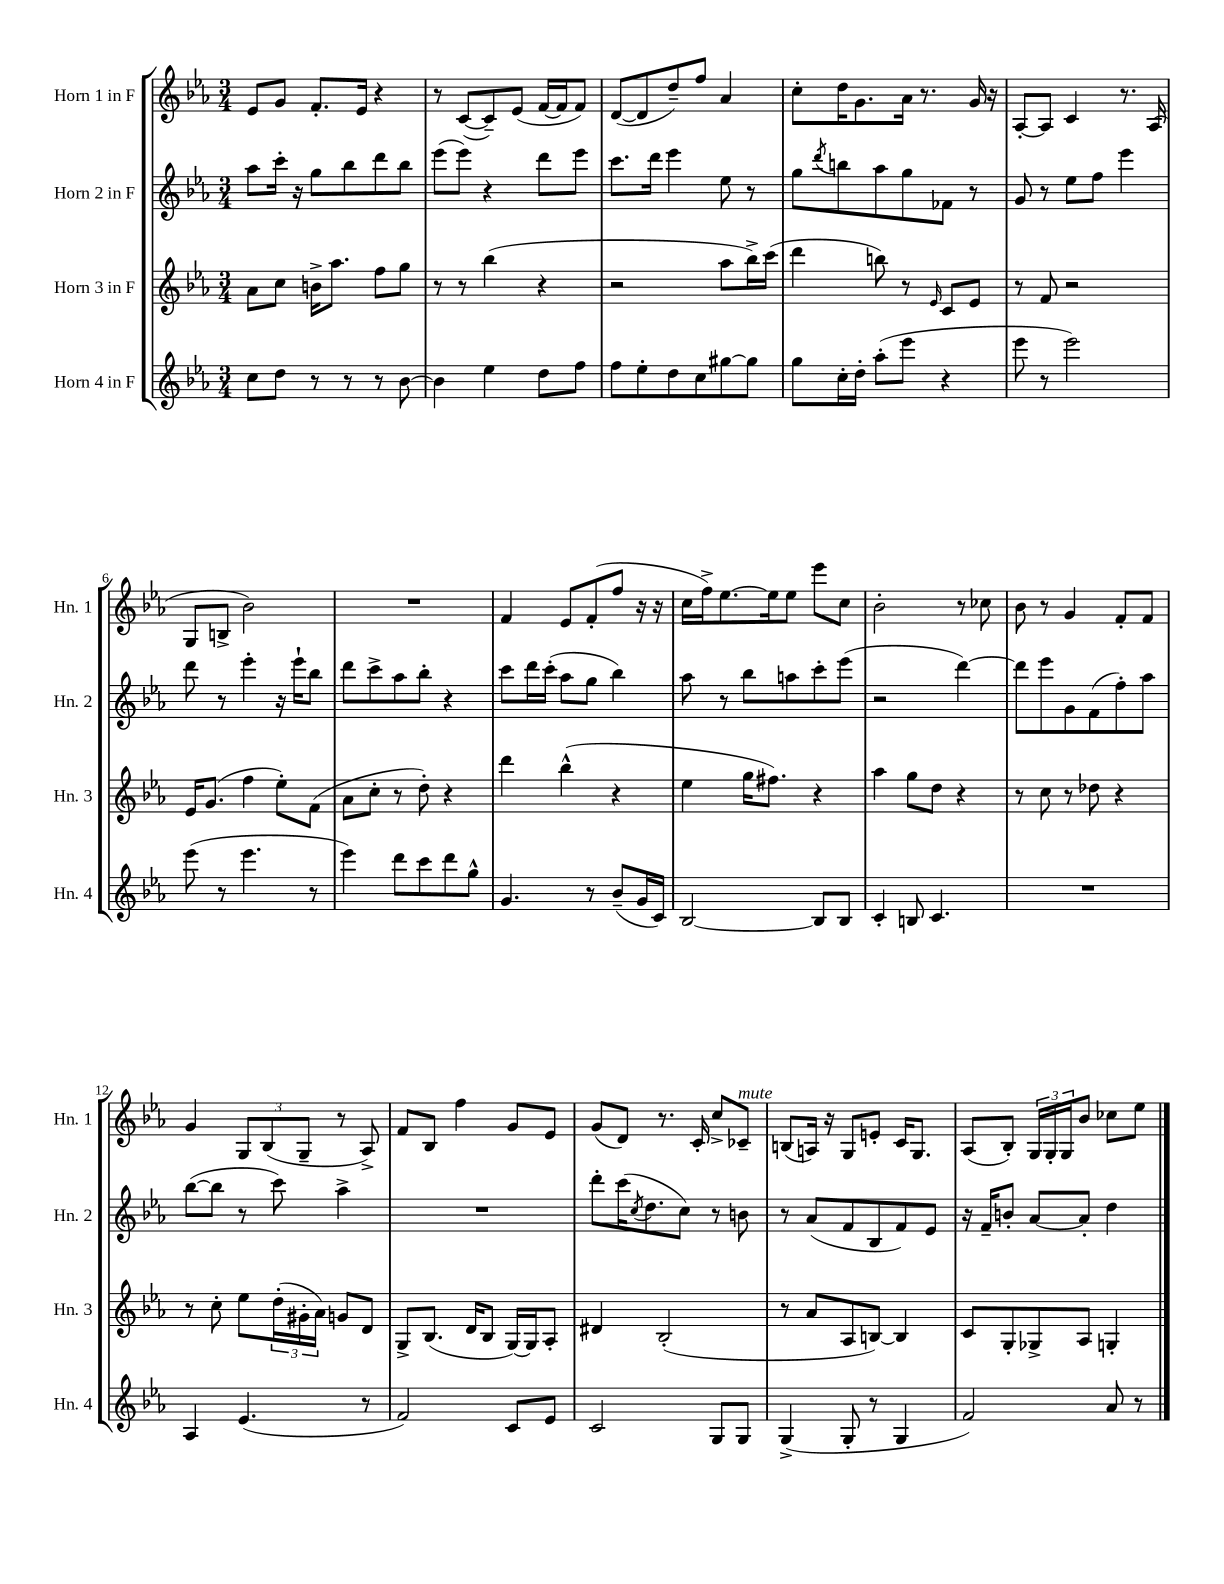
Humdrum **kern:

**kern	**kern	**kern	**kern
*staff4	*staff3	*staff2	*staff1
*clefG2	*clefG2	*clefG2	*clefG2
*k[b-e-a-]	*k[b-e-a-]	*k[b-e-a-]	*k[b-e-a-]
*M3/4	*M3/4	*M3/4	*M3/4
8cc\L	8a-\L	8aa-\L	8e-/L
8dd\J	8cc\J	16ccc'\Jk	8g/J
.	.	16r	.
8r	16b^\LK	8gg\L	8.f'/L
.	8.aa-\J	.	.
8r	.	8bb-\	.
.	.	.	16e-/Jk
8r	8ff\L	8ddd\	4r
[8b-\	8gg\J	8bb-\J	.
=	=	=	=
4b-\]	8r	(8eee-\L	8r
.	8r	8eee-\J)	([8c/L
4ee-\	(4bb-\	4r	8c~/])
.	.	.	(8e-/J
8dd\L	4r	8ddd\L	[16f/LL
.	.	.	16f/]J
8ff\J	.	8eee-\J	8f/J)
=	=	=	=
8ff\L	2r	8.ccc\L	([8d/L
8ee-'\	.	.	8d/]
.	.	16ddd\Jk	.
8dd\	.	4eee-\	8dd~/)
8cc\	.	.	8ff/J
[8gg#\	8aa-\L	8ee-\	4a-/
8gg#\]J	16bb-^\L)	8r	.
.	(16ccc\JJ	.	.
=	=	=	=
8gg\L	4ddd\	8gg\L	8cc'\L
.	.	8qddd/	.
16cc'\L	.	8bb\	16dd\K
16dd'\JJ	.	.	8.g\
(8aa-'\L	8bb\)	8aa-\	.
8eee-\J	8r	8gg\	16a-\Jk
.	.	.	8.r
.	16qqe-/	.	.
4r	8c/L	8f-\J	.
.	8e-/J	8r	16g/
.	.	.	16r
=	=	=	=
8eee-\	8r	8g/	[8A-'/L
8r	8f/	8r	8A-/]J
2eee-\)	2r	8ee-\L	4c/
.	.	8ff\J	.
.	.	4eee-\	8.r
.	.	.	(16A-/
=	=	=	=
(8eee-\	16e-/LK	8ddd\	8G/L
.	(8.g/J	.	.
8r	.	8r	8B^/J
4.eee-\	4ff\	4eee-'\	2b-\)
.	8ee-'\L)	16r	.
.	.	16eee-`\LK	.
8r	(8f\J	8bb-\J	.
=	=	=	=
4eee-\)	8a-\L	8ddd\L	2.r
.	8cc'\J	8ccc^\	.
8ddd\L	8r	8aa-\	.
8ccc\	8dd'\)	8bb-'\J	.
8ddd\	4r	4r	.
8gg^^\J	.	.	.
=	=	=	=
4.g/	4ddd\	8ccc\L	4f/
.	.	16ddd\L	.
.	.	(16ccc'\JJ	.
.	(4bb-^^\	8aa-\L	8e-/L
8r	.	8gg\J	(8f'/
(8b-~/L	4r	4bb-\)	8ff/J
16g/L	.	.	16r
16c/JJ)	.	.	16r
=	=	=	=
[2B-/	4ee-\	8aa-\	16cc\LL
.	.	.	16ff^\J)
.	.	8r	[8.ee-\
.	16gg\LK	8bb-\L	.
.	8.ff#\J)	.	16ee-\]k
.	.	8aa\	8ee-\J
8B-/]L	4r	8ccc'\	8eee-\L
8B-/J	.	(8eee-\J	8cc\J
=	=	=	=
4c'/	4aa-\	2r	2b-'\
8B/	8gg\L	.	.
4.c/	8dd\J	.	.
.	4r	[4ddd\)	8r
.	.	.	8cc-\
=	=	=	=
2.r	8r	8ddd\]L	8b-\
.	8cc\	8eee-\	8r
.	8r	8g\	4g/
.	8dd-\	(8f\	.
.	4r	8ff'\)	8f'/L
.	.	8aa-\J	8f/J
=	=	=	=
4A-/	8r	([8bb-\L	4g/
.	8cc'\	8bb-\]J	.
(4.e-/	8ee-\L	8r	12G/L
.	.	.	(12B-/
.	(24dd'\L	8ccc\)	.
.	24g#'\	.	12G~/J
.	24a-\JJ)	.	.
.	8g/L	4aa-^\	8r
8r	8d/J	.	8A-^/)
=	=	=	=
2f/)	8G^/L	2.r	8f/L
.	(8.B-/J	.	8B-/J
.	.	.	4ff\
.	16d/LK	.	.
.	8B-/J	.	.
8c/L	[16G/LL)	.	8g/L
.	16G/]J	.	.
8e-/J	8A-'/J	.	8e-/J
=	=	=	=
2c/	4d#/	8ddd'\L	(8g/L
.	.	(16ccc\K	8d/J)
.	.	8qcc/	.
.	.	8.dd\	.
.	(2B-'/	.	8.r
.	.	8cc\J)	.
.	.	.	16c'/
8G/L	.	8r	8cc^/L
8G/J	.	8b\	8c-~/J
=	=	=	=
(4G^/	8r	8r	(8B/L
.	8a-/L	(8a-/L	16A/Jk)
.	.	.	16r
8G'/	8A-/	8f/	8G/L
8r	[8B/J)	8B-/	8e'/J
4G/	4B/]	8f/)	16c/LK
.	.	.	8.G/J
.	.	8e-/J	.
=	=	=	=
2f/)	8c/L	16r	(8A-/L
.	.	16f~/LK	.
.	8G'/	8b'/J	8B-'/J)
.	8G-^/	[8a-/L	24G/LL
.	.	.	24G'/
.	.	.	24G/J
.	8A-/J	8a-'/]J	8b-/J
8a-/	4G'/	4dd\	8cc-\L
8r	.	.	8ee-\J
==	==	==	==
*-	*-	*-	*-
